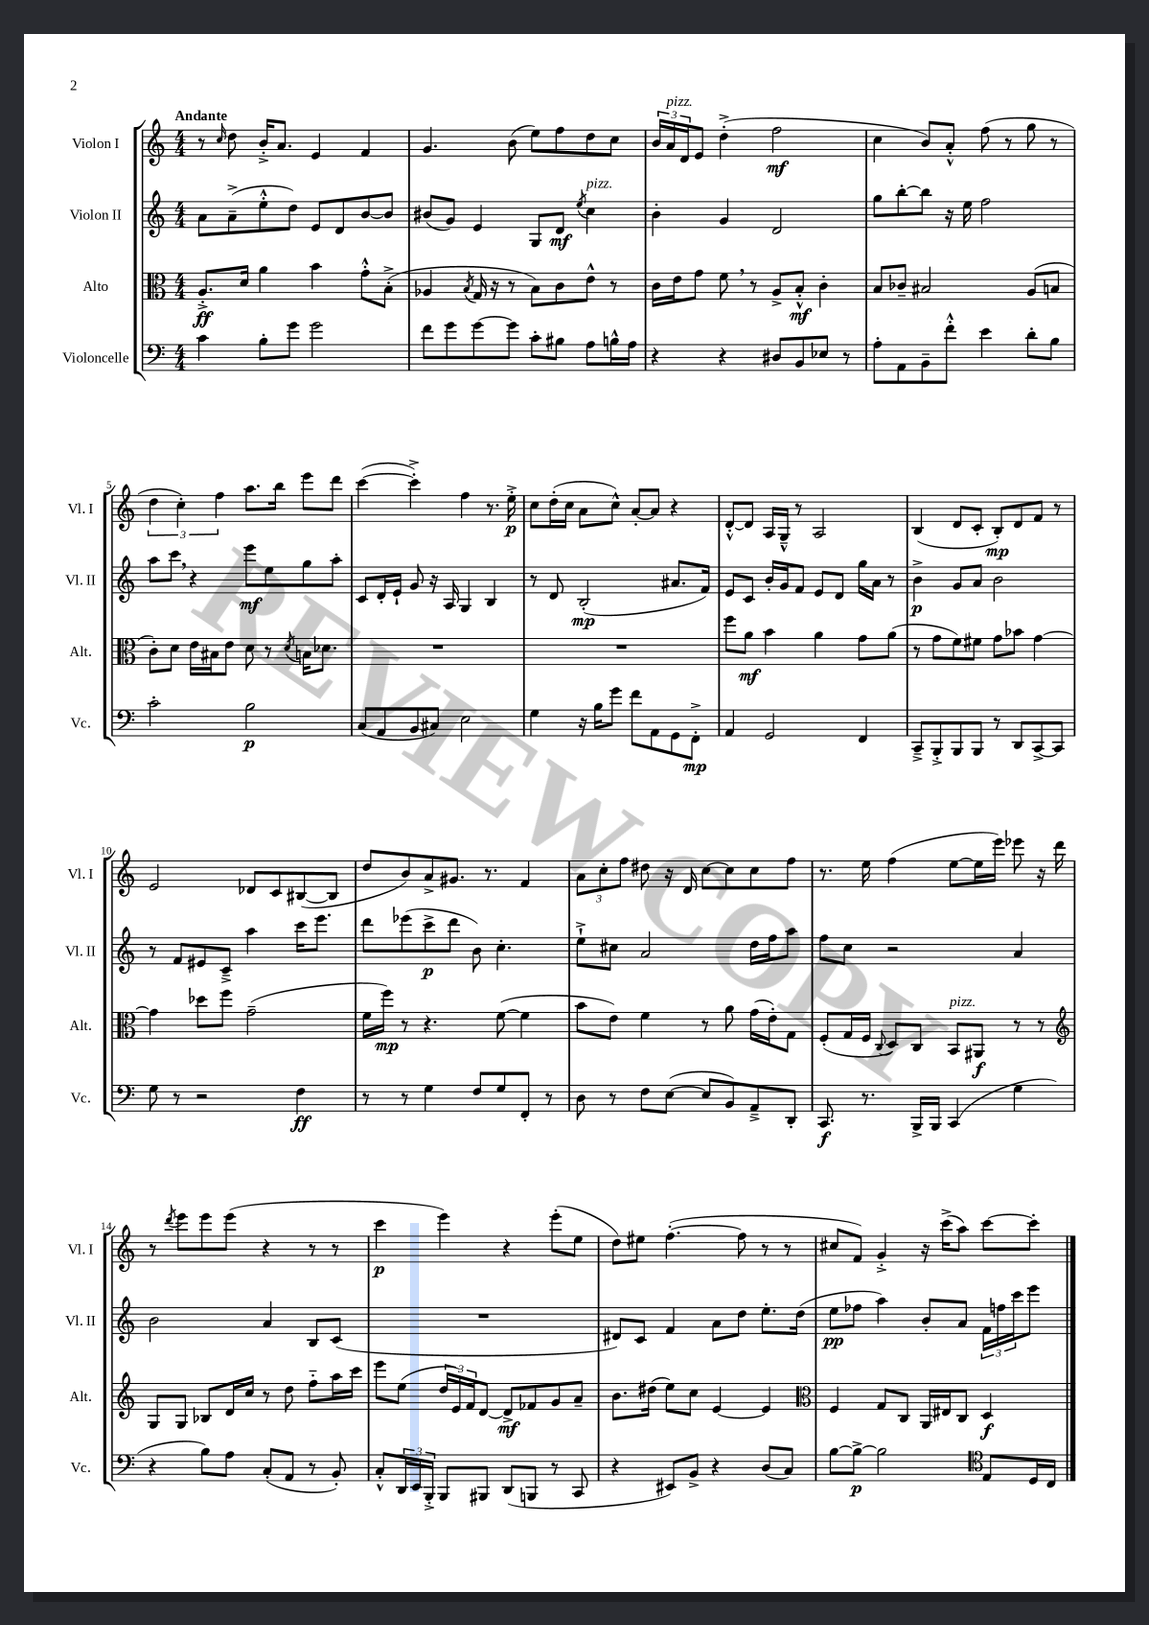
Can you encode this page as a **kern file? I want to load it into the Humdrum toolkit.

**kern	**dynam	**kern	**dynam	**kern	**dynam	**kern	**dynam
*part4	*part4	*part3	*part3	*part2	*part2	*part1	*part1
*staff4	*staff4	*staff3	*staff3	*staff2	*staff2	*staff1	*staff1
*I"Violoncelle	*	*I"Alto	*	*I"Violon II	*	*I"Violon I	*
*I'Vc.	*	*I'Alt.	*	*I'Vl. II	*	*I'Vl. I	*
*clefF4	*	*clefC3	*	*clefG2	*	*clefG2	*
*k[]	*	*k[]	*	*k[]	*	*k[]	*
*M4/4	*	*M4/4	*	*M4/4	*	*M4/4	*
=1	=1	=1	=1	=1	=1	=1	=1
!	!	!	!	!	!	!LO:TX:a:B:t=Andante	!
4c\	.	8.A'^/L	ff	8a\L	.	8r	.
.	.	.	.	.	.	16qqcc/	.
.	.	.	.	(8a~^\	.	8dd\	.
.	.	16d/Jk	.	.	.	.	.
8B'\L	.	4a\	.	8ee'^^\	.	16b'^/KL	.
.	.	.	.	.	.	8.a/J	.
8g\J	.	.	.	8dd\J)	.	.	.
2g\	.	4b\	.	8e/L	.	4e/	.
.	.	.	.	8d/	.	.	.
.	.	8g'^^\L	.	[8b/	.	4f/	.
.	.	(8B'^\J	.	8b/J]	.	.	.
=2	=2	=2	=2	=2	=2	=2	=2
8f\L	.	4A-X/	.	(8b#X/L	.	4.g/	.
8g\	.	.	.	8g/J)	.	.	.
.	.	8qB/	.	.	.	.	.
[8g\	.	16G/	.	4e/	.	.	.
.	.	16r	.	.	.	.	.
8g\J]	.	8r	.	.	.	(8b\	.
8c'\L	.	8B\L)	.	8G/L	.	8ee\L)	.
8B#X\J	.	8c\	.	8d/J	mf	8ff\	.
.	.	.	.	8qee/	.	.	.
!	!	!	!	!LO:TX:a:i:t=pizz.	!	!	!
8A\L	.	8e^^\J	.	4cc\	.	8dd\	.
16Bn^^\L	.	8r	.	.	.	8cc\J	.
16A\JJ	.	.	.	.	.	.	.
=3	=3	=3	=3	=3	=3	=3	=3
4r	.	16c\LL	.	4b'\	.	24b/LL	.
!	!	!	!	!	!	!LO:TX:a:i:t=pizz.	!
.	.	.	.	.	.	24a/	.
.	.	16e\J	.	.	.	.	.
.	.	.	.	.	.	24d/J	.
.	.	8g\J	.	.	.	8e/J	.
4r	.	8f,\	.	4g/	.	(4dd'^\	.
.	.	8r	.	.	.	.	.
8D#X/L	.	8A^/L	.	2d/	.	2ff\	mf
8BB/	.	8B'^^/J	mf	.	.	.	.
8E-X/J	.	4c'\	.	.	.	.	.
8r	.	.	.	.	.	.	.
=4	=4	=4	=4	=4	=4	=4	=4
8A'\L	.	8B/L	.	8gg\L	.	4cc\	.
8AA\	.	8c-X~/J	.	[8bb'\	.	.	.
8BB~\	.	2B#X/	.	8bb\J]	.	8b/L)	.
8f'^^\J	.	.	.	16r	.	8a'^^/J	.
.	.	.	.	16ee\	.	.	.
4e\	.	.	.	2ff\	.	(8ff\	.
.	.	.	.	.	.	8r	.
8d'\L	.	(8A/L	.	.	.	8gg\	.
8B\J	.	8Bn/J	.	.	.	8r	.
!!LO:LB:g=z
=5	=5	=5	=5	=5	=5	=5	=5
2c'\	.	8c'\L)	.	8aa\L	.	6dd\	.
.	.	8d\J	.	8ccc,\J	.	.	.
.	.	.	.	.	.	6cc'\)	.
.	.	16e\LL	.	4r	.	.	.
.	.	16B#X\J	.	.	.	.	.
.	.	.	.	.	.	6ff\	.
.	.	8e\J	.	.	.	.	.
2B\	p	8d\	.	8eee\L	mf	8.aa\L	.
.	.	8r	.	8ee\	.	.	.
.	.	.	.	.	.	16bb\Jk	.
.	.	8qd/	.	.	.	.	.
.	.	16Bn\KL	.	8gg\	.	8eee\L	.
.	.	8.d-X\J	.	.	.	.	.
.	.	.	.	8aa'\J	.	8ddd\J	.
=6	=6	=6	=6	=6	=6	=6	=6
(8C/L	.	1r	.	8c/L	.	([4ccc\	.
8AA/	.	.	.	16d'/L	.	.	.
.	.	.	.	16e`/JJ	.	.	.
8BB/	.	.	.	8g/	.	4ccc'^\])	.
8C#X/J)	.	.	.	16r	.	.	.
.	.	.	.	16A/	.	.	.
2E\	.	.	.	4G/	.	4ff\	.
.	.	.	.	4B/	.	8.r	.
.	.	.	.	.	.	16ee'^\	p
=7	=7	=7	=7	=7	=7	=7	=7
4G\	.	1r	.	8r	.	8cc\L	.
.	.	.	.	8d/	.	(16dd'\L	.
.	.	.	.	.	.	16cc\JJ	.
16r	.	.	.	(2B'/	mp	8a\L	.
16B\KL	.	.	.	.	.	.	.
8g\J	.	.	.	.	.	8cc^^\J)	.
8f\L	.	.	.	.	.	[8a'/L	.
8AA\	.	.	.	.	.	8a/J]	.
8GG\	.	.	.	8.a#X/L	.	4r	.
8FF'^\J	mp	.	.	.	.	.	.
.	.	.	.	16f/Jk)	.	.	.
=8	=8	=8	=8	=8	=8	=8	=8
4AA/	.	8ff\L	.	8e/L	.	[8d'^^/L	.
.	.	8a\J	mf	8c/J	.	8d/J]	.
2GG/	.	4b\	.	16b'/LL	.	16A/LL	.
.	.	.	.	16g/J	.	16G~^^/JJ	.
.	.	.	.	8f/J	.	8r	.
.	.	4a\	.	8e/L	.	2A/	.
.	.	.	.	8d/J	.	.	.
4FF/	.	8g\L	.	16gg\LL	.	.	.
.	.	.	.	16a\JJ	.	.	.
.	.	(8a\J	.	8r	.	.	.
=9	=9	=9	=9	=9	=9	=9	=9
8CC~^/L	.	8r	.	4b^\	p	(4B/	.
8BBB'^/	.	8g\L	.	.	.	.	.
8BBB/	.	8f\)	.	8g/L	.	8d/L	.
8BBB/J	.	8f#X\J	.	8a/J	.	8c'/J	.
8r	.	8g\L	.	2b\	.	8B'/L)	mp
8DD/L	.	8b-X\J	.	.	.	8d/	.
[8CC^/	.	[4g\	.	.	.	8f/J	.
8CC/J]	.	.	.	.	.	8r	.
!!LO:LB:g=z
=10	=10	=10	=10	=10	=10	=10	=10
8G\	.	4g\]	.	8r	.	2e/	.
8r	.	.	.	8f/L	.	.	.
2r	.	8dd-X\L	.	8e#X/	.	.	.
.	.	8ff\J	.	8c~^/J	.	.	.
.	.	(2g~\	.	4aa\	.	8d-X/L	.
.	.	.	.	.	.	8c/	.
4F\	ff	.	.	16ccc\KL	.	([8B#X/	.
.	.	.	.	8.eee\J	.	.	.
.	.	.	.	.	.	8B#/J]	.
=11	=11	=11	=11	=11	=11	=11	=11
8r	.	16f\LL	.	8ddd\L	.	8dd/L	.
.	.	16ff\JJ)	mp	.	.	.	.
8r	.	8r	.	(8eee-X\	.	8b/)	.
4G\	.	4.r	.	8ccc^\	p	8a^/	.
.	.	.	.	8ddd\J	.	8.g#X/J	.
8F/L	.	.	.	8b\)	.	.	.
.	.	.	.	.	.	8.r	.
8G/	.	([8f\	.	4.cc'\	.	.	.
8FF'/J	.	4f\]	.	.	.	4f/	.
8r	.	.	.	.	.	.	.
=12	=12	=12	=12	=12	=12	=12	=12
8D\	.	8b\L	.	8ee`^\L	.	12a\L	.
.	.	.	.	.	.	12cc'\	.
8r	.	8e\J)	.	8cc#X\J	.	.	.
.	.	.	.	.	.	12ff\J	.
8F\L	.	4f\	.	2a/	.	8dd#X\	.
([8E\J	.	.	.	.	.	16r	.
.	.	.	.	.	.	16d/	.
8E/L]	.	8r	.	.	.	[8cc\L	.
8BB/)	.	8a\	.	.	.	8cc\]	.
8AA~^/	.	(16g\LL	.	16dd\LL	.	8cc\	.
.	.	16e'\J)	.	16ff\J	.	.	.
8DD'/J	.	8G\J	.	8aa\J	.	8ff\J	.
=13	=13	=13	=13	=13	=13	=13	=13
8.CC/	f	(8F'/L	.	8ff\L	.	8.r	.
.	.	16G/L	.	8cc\J	.	.	.
8.r	.	16F/JJ	.	.	.	16ee\	.
.	.	8qqC/	.	.	.	.	.
.	.	8D/L)	.	2r	.	(4ff\	.
16BBB^/LL	.	8C/J	.	.	.	.	.
16BBB/JJ	.	.	.	.	.	.	.
!	!	!LO:TX:a:i:t=pizz.	!	!	!	!	!
(4CC/	.	8BB/L	.	.	.	[8ee\L	.
.	.	8AA#X/J	f	.	.	16ee\L]	.
.	.	.	.	.	.	16eee\JJ)	.
4G\	.	8r	.	4a/	.	8eee-X\	.
.	.	8r	.	.	.	16r	.
.	.	.	.	.	.	16ddd\	.
!!LO:LB:g=z
=14	=14	=14	=14	=14	=14	=14	=14
*	*	*clefG2	*	*	*	*	*
4r	.	8G/L	.	2b\	.	8r	.
.	.	.	.	.	.	8qddd/	.
.	.	8G/J	.	.	.	8eee\L	.
8B\L)	.	8B-X/L	.	.	.	8eee\	.
8A\J	.	16d/L	.	.	.	(8eee\J	.
.	.	16cc/JJ	.	.	.	.	.
(8C'/L	.	8r	.	4a/	.	4r	.
8AA/J	.	8dd\	.	.	.	.	.
8r	.	8ff\L	.	8B/L	.	8r	.
8BB'/)	.	16aa\L	.	(8c/J	.	8r	.
.	.	16ccc\JJ	.	.	.	.	.
=15	=15	=15	=15	=15	=15	=15	=15
8C'^^/L	.	8eee\L	.	1r	.	4ccc\	p
24DD/L	.	(8ee\J	.	.	.	.	.
24EE/	.	.	.	.	.	.	.
24BBB'^/JJ	.	.	.	.	.	.	.
8BBB/L	.	24dd/LL	.	.	.	4eee\)	.
.	.	24e/)	.	.	.	.	.
.	.	24f/J	.	.	.	.	.
8BBB#X/J	.	[8d/J	.	.	.	.	.
(8DD/L	.	8d^/L]	mf	.	.	4r	.
8BBBn/J	.	8f-X/	.	.	.	.	.
8r	.	8g/	.	.	.	(8eee'\L	.
8CC/	.	8a~/J	.	.	.	8ee\J	.
=16	=16	=16	=16	=16	=16	=16	=16
4r	.	8.b\L	.	8d#X/L)	.	8dd\L)	.
.	.	.	.	8c/J	.	8ee#X\J	.
.	.	(16dd#X\Jk	.	.	.	.	.
8EE#X/L)	.	8ee\L)	.	4f/	.	([4.ff'\	.
8BB^/J	.	8cc\J	.	.	.	.	.
4r	.	[4e/	.	8a\L	.	.	.
.	.	.	.	8dd\J	.	8ff\]	.
(8D/L	.	4e/]	.	8.ee'\L	.	8r	.
8C/J)	.	.	.	.	.	8r	.
.	.	.	.	(16dd\Jk	.	.	.
=17	=17	=17	=17	=17	=17	=17	=17
*	*	*clefC3	*	*	*	*	*
[8B\L	.	4F/	.	8ee\L	pp	8cc#X/L	.
8B^\J_	p	.	.	8ff-X\J	.	8f/J)	.
2B\]	.	8G/L	.	4aa\)	.	4g'^/	.
.	.	8C/J	.	.	.	.	.
.	.	16AA/LL	.	8b'/L	.	16r	.
.	.	16E#X/J	.	.	.	(16ccc^\KL	.
.	.	8C/J	.	8a/J	.	8aa\J)	.
*clefC4	*	*	*	*	*	*	*
8E/L	.	4D/	f	24f\LL	.	[8ccc\L	.
.	.	.	.	24ffn\	.	.	.
.	.	.	.	24ccc\J	.	.	.
16D/L	.	.	.	8eee\J	.	8ccc'\J]	.
16C/JJ	.	.	.	.	.	.	.
==	==	==	==	==	==	==	==
*-	*-	*-	*-	*-	*-	*-	*-
